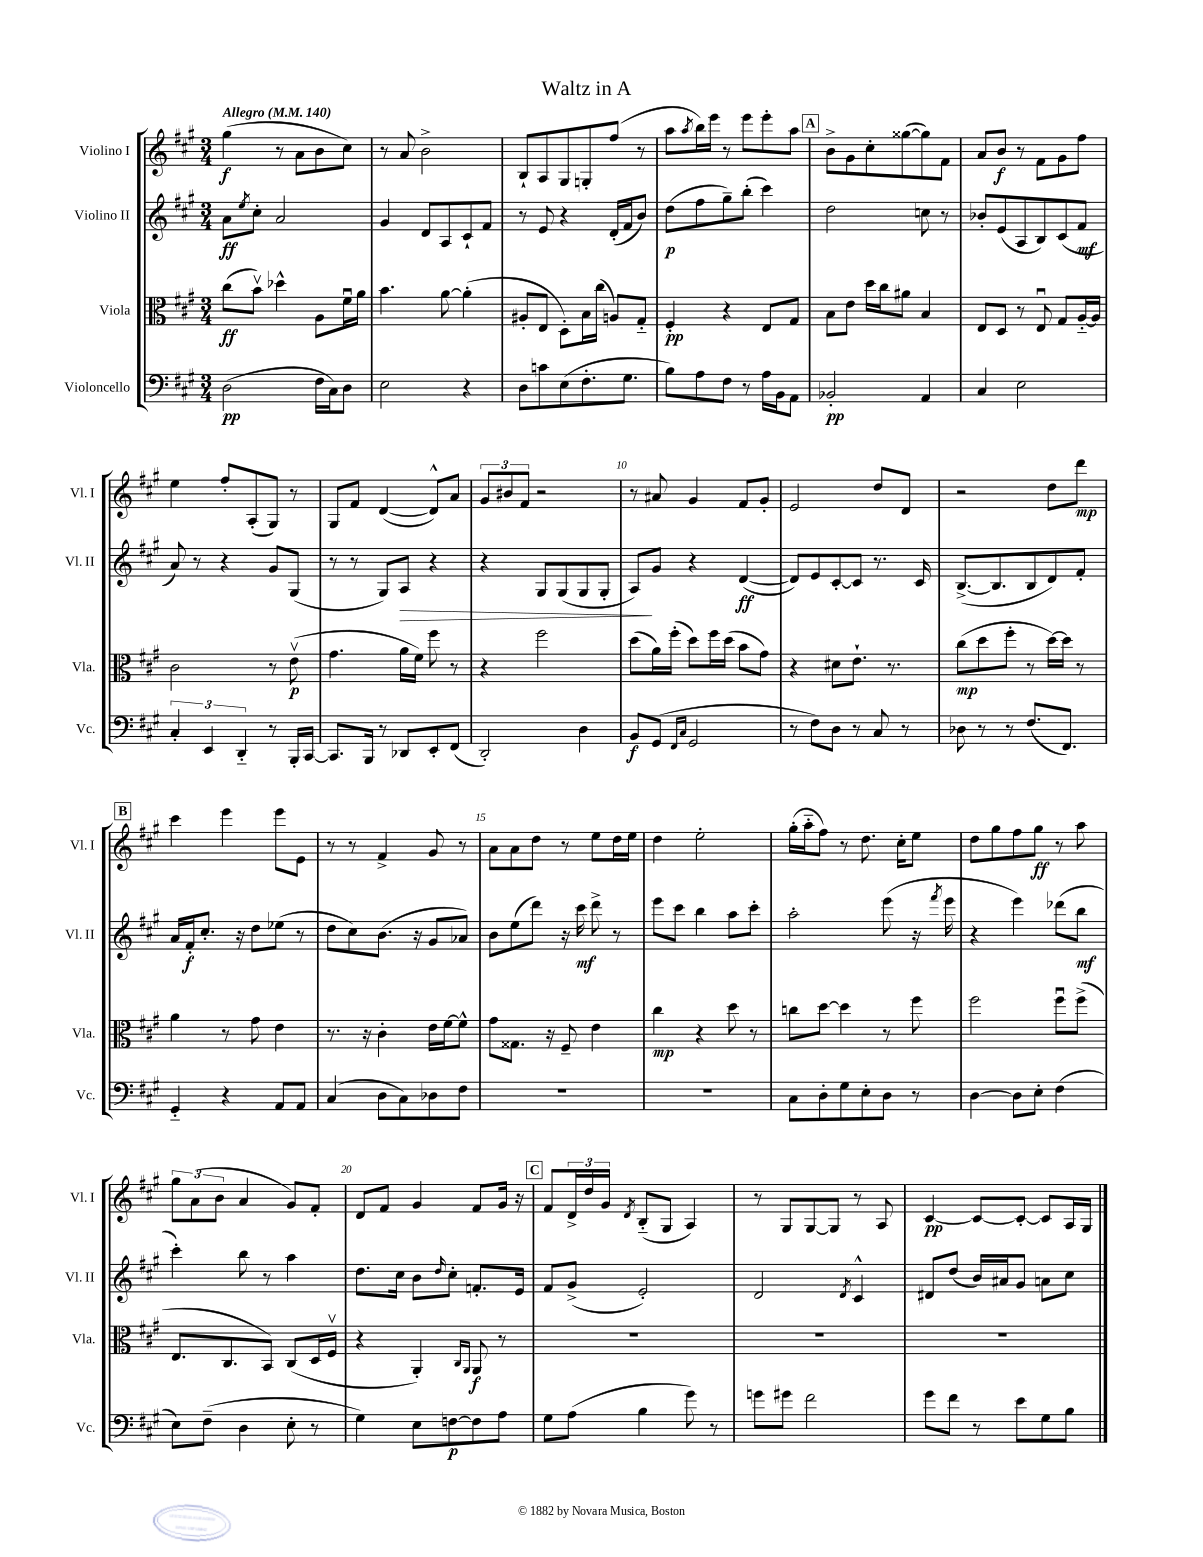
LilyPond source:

\header { title = "Waltz in A" }
<<
\new StaffGroup <<
\new Staff = "s0" \with { instrumentName = "Violino I" shortInstrumentName = "Vl. I" } {
    \clef treble \key a \major \numericTimeSignature \time 3/4 \tempo "Allegro" 4 = 140
    gis''4\f( r8 a'8 b'8 cis''8) |
    r8 a'8 b'2-> |
    b8-! a8 gis8 g8-. fis''8( r8 |
    a''8 \acciaccatura { a''8 } b''16) e'''16 r8 e'''8 e'''8-. a''8 |
    \mark \markup { \box "A" } b'8-> gis'8 cis''8-. gisis''8~( gisis''8) fis'8 |
    a'8 b'8\f r8 fis'8 gis'8 fis''8 |
    e''4 fis''8-. a8-.( gis8) r8 |
    gis8 fis'8 d'4~( d'8-^) a'8 |
    \tuplet 3/2 { gis'8 bis'8 fis'8 } r2 |
    r8 ais'8 gis'4 fis'8 gis'8-. |
    e'2 d''8 d'8 |
    r2 d''8 d'''8\mp |
    \mark \markup { \box "B" } cis'''4 e'''4 e'''8 e'8 |
    r8 r8 fis'4-> gis'8 r8 |
    a'8 a'8 d''8 r8 e''8 d''16 e''16 |
    d''4 e''2-. |
    gis''16-.( a''16-_ fis''8) r8 d''8. cis''16-. e''8 |
    d''8 gis''8 fis''8 gis''8\ff r8 a''8 |
    \tuplet 3/2 { gis''8 a'8( b'8 } a'4 gis'8) fis'8-. |
    d'8 fis'8 gis'4 fis'8 gis'16 r16 |
    \mark \markup { \box "C" } fis'8 \tuplet 3/2 { d'16-> d''16 gis'16 } \acciaccatura { d'8 } b8-_( gis8 a4) |
    r8 gis8 gis8~ gis8 r8 a8 |
    cis'4~\pp cis'8~ cis'8~-. cis'8 a16 gis16 \bar "|." |
}
\new Staff = "s1" \with { instrumentName = "Violino II" shortInstrumentName = "Vl. II" } {
    \clef treble \key a \major \numericTimeSignature \time 3/4
    a'8\ff \acciaccatura { e''8 } cis''8-. a'2 |
    gis'4 d'8 a8 cis'8-! fis'8 |
    r8 e'8 r4 d'16-.( fis'16 b'8) |
    d''8\p( fis''8 gis''8--) b''8-.( cis'''4) |
    \mark \markup { \box "A" } d''2 c''8 r8 |
    bes'8-. e'8( a8 b8) cis'8( fis'8\mf |
    a'8) r8 r4 gis'8 gis8( |
    r8 r8 gis8) a8\> r4 |
    r4 gis8 gis8( gis8 gis8-. |
    a8\!) gis'8 r4 d'4~\ff( |
    d'8) e'8 cis'8~-. cis'8 r8. cis'16 |
    b8.~->( b8. b8 d'8) fis'8-. |
    \mark \markup { \box "B" } a'16 fis'16-.\f cis''8.-. r16 d''8 ees''8( r8 |
    d''8 cis''8) b'8.( r16 gis'8 aes'8) |
    b'8 e''8( d'''8) r16 cis'''16\mf d'''8-> r8 |
    e'''8 cis'''8 b''4 a''8 cis'''8-. |
    a''2-. e'''8( r16 \acciaccatura { fis'''8 } e'''16 |
    r4 e'''4) des'''8( b''8\mf |
    cis'''4-.) b''8 r8 a''4 |
    d''8. cis''16 b'8 \grace { d''16 } cis''8-. f'8.-. e'16 |
    \mark \markup { \box "C" } fis'8 gis'8->( e'2-.) |
    d'2 \acciaccatura { d'8 } cis'4-^ |
    dis'8 d''8( b'16) ais'16 gis'8 a'8 cis''8 \bar "|." |
}
\new Staff = "s2" \with { instrumentName = "Viola" shortInstrumentName = "Vla." } {
    \clef alto \key a \major \numericTimeSignature \time 3/4
    cis''8\ff( b'8\upbow) des''4-^ a8 fis'16\downbow a'16 |
    b'4. a'8~ a'4-.( |
    ais8-. e8 d8-.) b16 cis''16( a8) gis8-_ |
    fis4-.\pp r4 e8 gis8 |
    \mark \markup { \box "A" } b8 e'8 d''16 cis''16 ais'8 b4 |
    e8 d8 r8 e8\downbow gis8 a16~-_ a16 |
    cis'2 r8 e'8\upbow\p( |
    gis'4. a'16 fis'16) fis''8 r8 |
    r4 fis''2 |
    d''8( a'16) fis''16-.( d''8) fis''16 d''16( b'8 gis'8) |
    r4 dis'8 e'8.-! r8. |
    cis''8\mp( d''8 fis''8-. r8 d''16~) d''16 r8 |
    \mark \markup { \box "B" } a'4 r8 gis'8 e'4 |
    r8. r16 cis'4-. e'16 fis'16~ fis'8-^ |
    gis'8 gisis8. r16 fis8-- e'4 |
    cis''4\mp r4 d''8 r8 |
    c''8 d''8~ d''4 r8 fis''8 |
    fis''2 fis''8\downbow fis''8->( |
    e8. cis8. b,8) cis8( d16 fis16\upbow |
    r4 a,4-.) \grace { cis16 a,16 } a,8\f r8 |
    \mark \markup { \box "C" } R2. |
    R2. |
    R2. \bar "|." |
}
\new Staff = "s3" \with { instrumentName = "Violoncello" shortInstrumentName = "Vc." } {
    \clef bass \key a \major \numericTimeSignature \time 3/4
    d2\pp( fis16 cis16) d8 |
    e2 r4 |
    d8 c'8 e8( fis8.-. gis8. |
    b8) a8 fis8 r8 a16 b,16 a,8 |
    \mark \markup { \box "A" } bes,2-.\pp a,4 |
    cis4 e2 |
    \tuplet 3/2 { cis4-. e,4 d,4-_ } r8 b,,16-. cis,16~ |
    cis,8. b,,16 r8 des,8 e,8-. fis,8( |
    d,2-.) d4 |
    b,8\f gis,8( \grace { fis,16 cis16 } gis,2 |
    r8 fis8) d8 r8 cis8 r8 |
    des8 r8 r8 fis8.( fis,8.) |
    \mark \markup { \box "B" } gis,4-_ r4 a,8 a,8 |
    cis4( d8 cis8) des8 fis8 |
    R2. |
    R2. |
    cis8 d8-. gis8 e8-. d8 r8 |
    d4~ d8 e8-. fis4( |
    e8) fis8--( d4 e8-. r8 |
    gis4) e8 f8~\p f8 a8 |
    \mark \markup { \box "C" } gis8 a8( b4 gis'8) r8 |
    g'8 gis'8 fis'2 |
    gis'8 fis'8 r8 e'8 gis8 b8 \bar "|." |
}
>>
>>
\layout { \context { \Score \override BarNumber.break-visibility = ##(#f #t #t) barNumberVisibility = #(every-nth-bar-number-visible 5) } }
